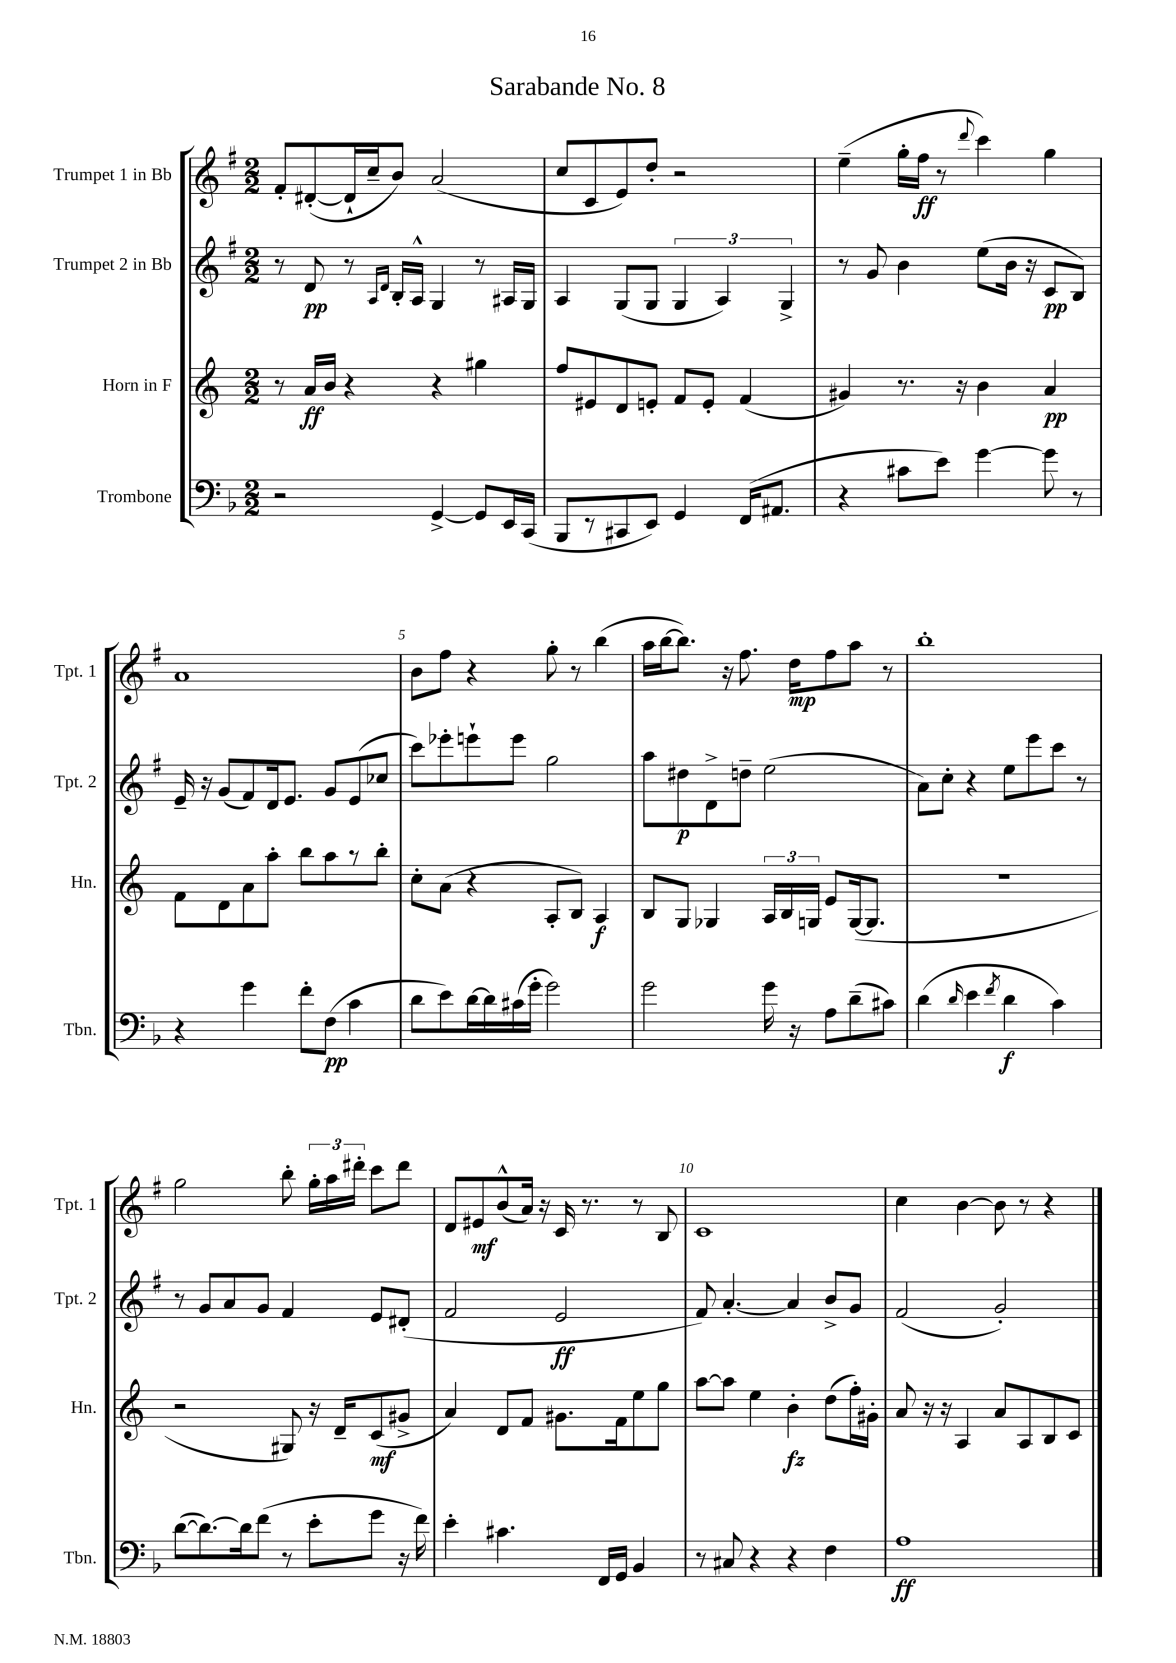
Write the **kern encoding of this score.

**kern	**dynam	**kern	**dynam	**kern	**dynam	**kern	**dynam
*part4	*part4	*part3	*part3	*part2	*part2	*part1	*part1
*staff4	*staff4	*staff3	*staff3	*staff2	*staff2	*staff1	*staff1
*I"Trombone	*	*I"Horn in F	*	*I"Trumpet 2 in Bb	*	*I"Trumpet 1 in Bb	*
*I'Tbn.	*	*I'Hn.	*	*I'Tpt. 2	*	*I'Tpt. 1	*
*clefF4	*	*clefG2	*	*clefG2	*	*clefG2	*
*k[b-]	*	*k[]	*	*k[f#]	*	*k[f#]	*
*M2/2	*	*M2/2	*	*M2/2	*	*M2/2	*
=1	=1	=1	=1	=1	=1	=1	=1
2r	.	8r	.	8r	.	8f#'/L	.
.	.	16a/LL	ff	8d/	pp	([8d#X'/	.
.	.	16b/JJ	.	.	.	.	.
.	.	4r	.	8r	.	16d#`/L]	.
.	.	.	.	.	.	16cc~/J	.
.	.	.	.	16qqA/LL	.	.	.
.	.	.	.	16qqd/JJ	.	.	.
.	.	.	.	16B'/LL	.	8b/J)	.
.	.	.	.	16A^^/JJ	.	.	.
[4GG^/	.	4r	.	4G/	.	(2a/	.
8GG/L]	.	4gg#X\	.	8r	.	.	.
16EE/L	.	.	.	16A#X/LL	.	.	.
(16CC/JJ	.	.	.	16G/JJ	.	.	.
=2	=2	=2	=2	=2	=2	=2	=2
8BBB-/L	.	8ff/L	.	4A/	.	8cc/L	.
8r	.	8e#X/	.	.	.	8c/	.
8CC#X/	.	8d/	.	(8G/L	.	8e/)	.
8EE/J)	.	8en'/J	.	8G/J	.	8dd'/J	.
4GG/	.	8f/L	.	6G/	.	2r	.
.	.	8e'/J	.	.	.	.	.
.	.	.	.	6A/)	.	.	.
(16FF/KL	.	(4f/	.	.	.	.	.
8.AA#X/J	.	.	.	.	.	.	.
.	.	.	.	6G^/	.	.	.
=3	=3	=3	=3	=3	=3	=3	=3
4r	.	4g#X/)	.	8r	.	(4ee~\	.
.	.	.	.	8g/	.	.	.
8c#X\L	.	8.r	.	4b\	.	16gg'\LL	.
.	.	.	.	.	.	16ff#\JJ	ff
8e\J)	.	.	.	.	.	8r	.
.	.	16r	.	.	.	.	.
.	.	.	.	.	.	8qqddd/	.
[4g\	.	4b\	.	(8ee\L	.	4ccc\)	.
.	.	.	.	16b\Jk	.	.	.
.	.	.	.	16r	.	.	.
8g\]	.	4a/	pp	8c/L	pp	4gg\	.
8r	.	.	.	8B/J)	.	.	.
!!LO:LB:g=z
=4	=4	=4	=4	=4	=4	=4	=4
4r	.	8f\L	.	16e~/	.	1a	.
.	.	.	.	16r	.	.	.
.	.	8d\	.	(8g/L	.	.	.
4g\	.	8a\	.	8f#/)	.	.	.
.	.	8aa'\J	.	16d/k	.	.	.
.	.	.	.	8.e/J	.	.	.
8f'\L	.	8bb\L	.	.	.	.	.
(8F\J	pp	8aa\	.	8g/L	.	.	.
4c\	.	8r	.	(8e/	.	.	.
.	.	8bb'\J	.	8cc-X/J	.	.	.
=5	=5	=5	=5	=5	=5	=5	=5
8d\L	.	8cc'\L	.	8ccc\L)	.	8b\L	.
8e\)	.	(8a\J	.	8eee-X'\	.	8ff#\J	.
[16d\L	.	4r	.	8eeen`\	.	4r	.
16d\]	.	.	.	.	.	.	.
(16c#X\	.	.	.	8eee\J	.	.	.
16g'\JJ	.	.	.	.	.	.	.
2g\)	.	8A'/L	.	2gg\	.	8gg'\	.
.	.	8B/J)	.	.	.	8r	.
.	.	4A/	f	.	.	(4bb\	.
=6	=6	=6	=6	=6	=6	=6	=6
2g\	.	8B/L	.	8aa\L	.	16aa\LL	.
.	.	.	.	.	.	[16bb\J	.
.	.	8G/J	.	8dd#X\	p	8.bb\J])	.
.	.	4G-X/	.	8d^\	.	.	.
.	.	.	.	.	.	16r	.
.	.	.	.	8ddn~\J	.	8.ff#\	.
16g\	.	24A/LL	.	(2ee\	.	.	.
.	.	24B/	.	.	.	.	.
16r	.	.	.	.	.	16dd\KL	mp
.	.	24Gn/JJ	.	.	.	.	.
8A\L	.	8e/L	.	.	.	8ff#\	.
(8d~\	.	([16G/k	.	.	.	8aa\J	.
.	.	8.G/J]	.	.	.	.	.
8c#X\J)	.	.	.	.	.	8r	.
=7	=7	=7	=7	=7	=7	=7	=7
(4d\	.	1r	.	8a\L)	.	1bb'	.
.	.	.	.	8cc'\J	.	.	.
16qqd/	.	.	.	.	.	.	.
4e\	.	.	.	4r	.	.	.
8qf/	.	.	.	.	.	.	.
4d\	f	.	.	8ee\L	.	.	.
.	.	.	.	8eee\	.	.	.
4c\)	.	.	.	8ccc\J	.	.	.
.	.	.	.	8r	.	.	.
!!LO:LB:g=z
=8	=8	=8	=8	=8	=8	=8	=8
([8d\L	.	2r	.	8r	.	2gg\	.
8.d\_)	.	.	.	8g/L	.	.	.
.	.	.	.	8a/	.	.	.
16d\k]	.	.	.	.	.	.	.
(8f\J	.	.	.	8g/J	.	.	.
8r	.	8G#X/)	.	4f#/	.	8bb'\	.
8e'\L	.	16r	.	.	.	24gg'\LL	.
.	.	.	.	.	.	24aa\	.
.	.	16d~/KL	.	.	.	.	.
.	.	.	.	.	.	24ddd#X'\JJ	.
8g\J	.	(8c/	mf	8e/L	.	8ccc\L	.
16r	.	8g#X^/J	.	(8d#X'/J	.	8ddd#\J	.
16f\)	.	.	.	.	.	.	.
=9	=9	=9	=9	=9	=9	=9	=9
4e'\	.	4a/)	.	2f#/	.	8d/L	.
.	.	.	.	.	.	8e#X/	mf
4.c#X\	.	8d/L	.	.	.	(8b^^/	.
.	.	8f/J	.	.	.	16a/Jk)	.
.	.	.	.	.	.	16r	.
.	.	8.g#X\L	.	2e/	ff	16c/	.
.	.	.	.	.	.	8.r	.
16FF/LL	.	.	.	.	.	.	.
16GG/JJ	.	16f\k	.	.	.	.	.
4BB-/	.	8ee\	.	.	.	8r	.
.	.	8gg\J	.	.	.	8B/	.
=10	=10	=10	=10	=10	=10	=10	=10
8r	.	[8aa\L	.	8f#/)	.	1c	.
8C#X/	.	8aa\J]	.	[4.a'/	.	.	.
4r	.	4ee\	.	.	.	.	.
4r	.	4b'\	fz	4a/]	.	.	.
4F\	.	(8dd\L	.	8b^/L	.	.	.
.	.	16ff'\L)	.	8g/J	.	.	.
.	.	16g#X'\JJ	.	.	.	.	.
=11	=11	=11	=11	=11	=11	=11	=11
1A	ff	8a/	.	(2f#/	.	4cc\	.
.	.	16r	.	.	.	.	.
.	.	16r	.	.	.	.	.
.	.	4A/	.	.	.	[4b\	.
.	.	8a/L	.	2g'/)	.	8b\]	.
.	.	8A/	.	.	.	8r	.
.	.	8B/	.	.	.	4r	.
.	.	8c/J	.	.	.	.	.
==	==	==	==	==	==	==	==
*-	*-	*-	*-	*-	*-	*-	*-
